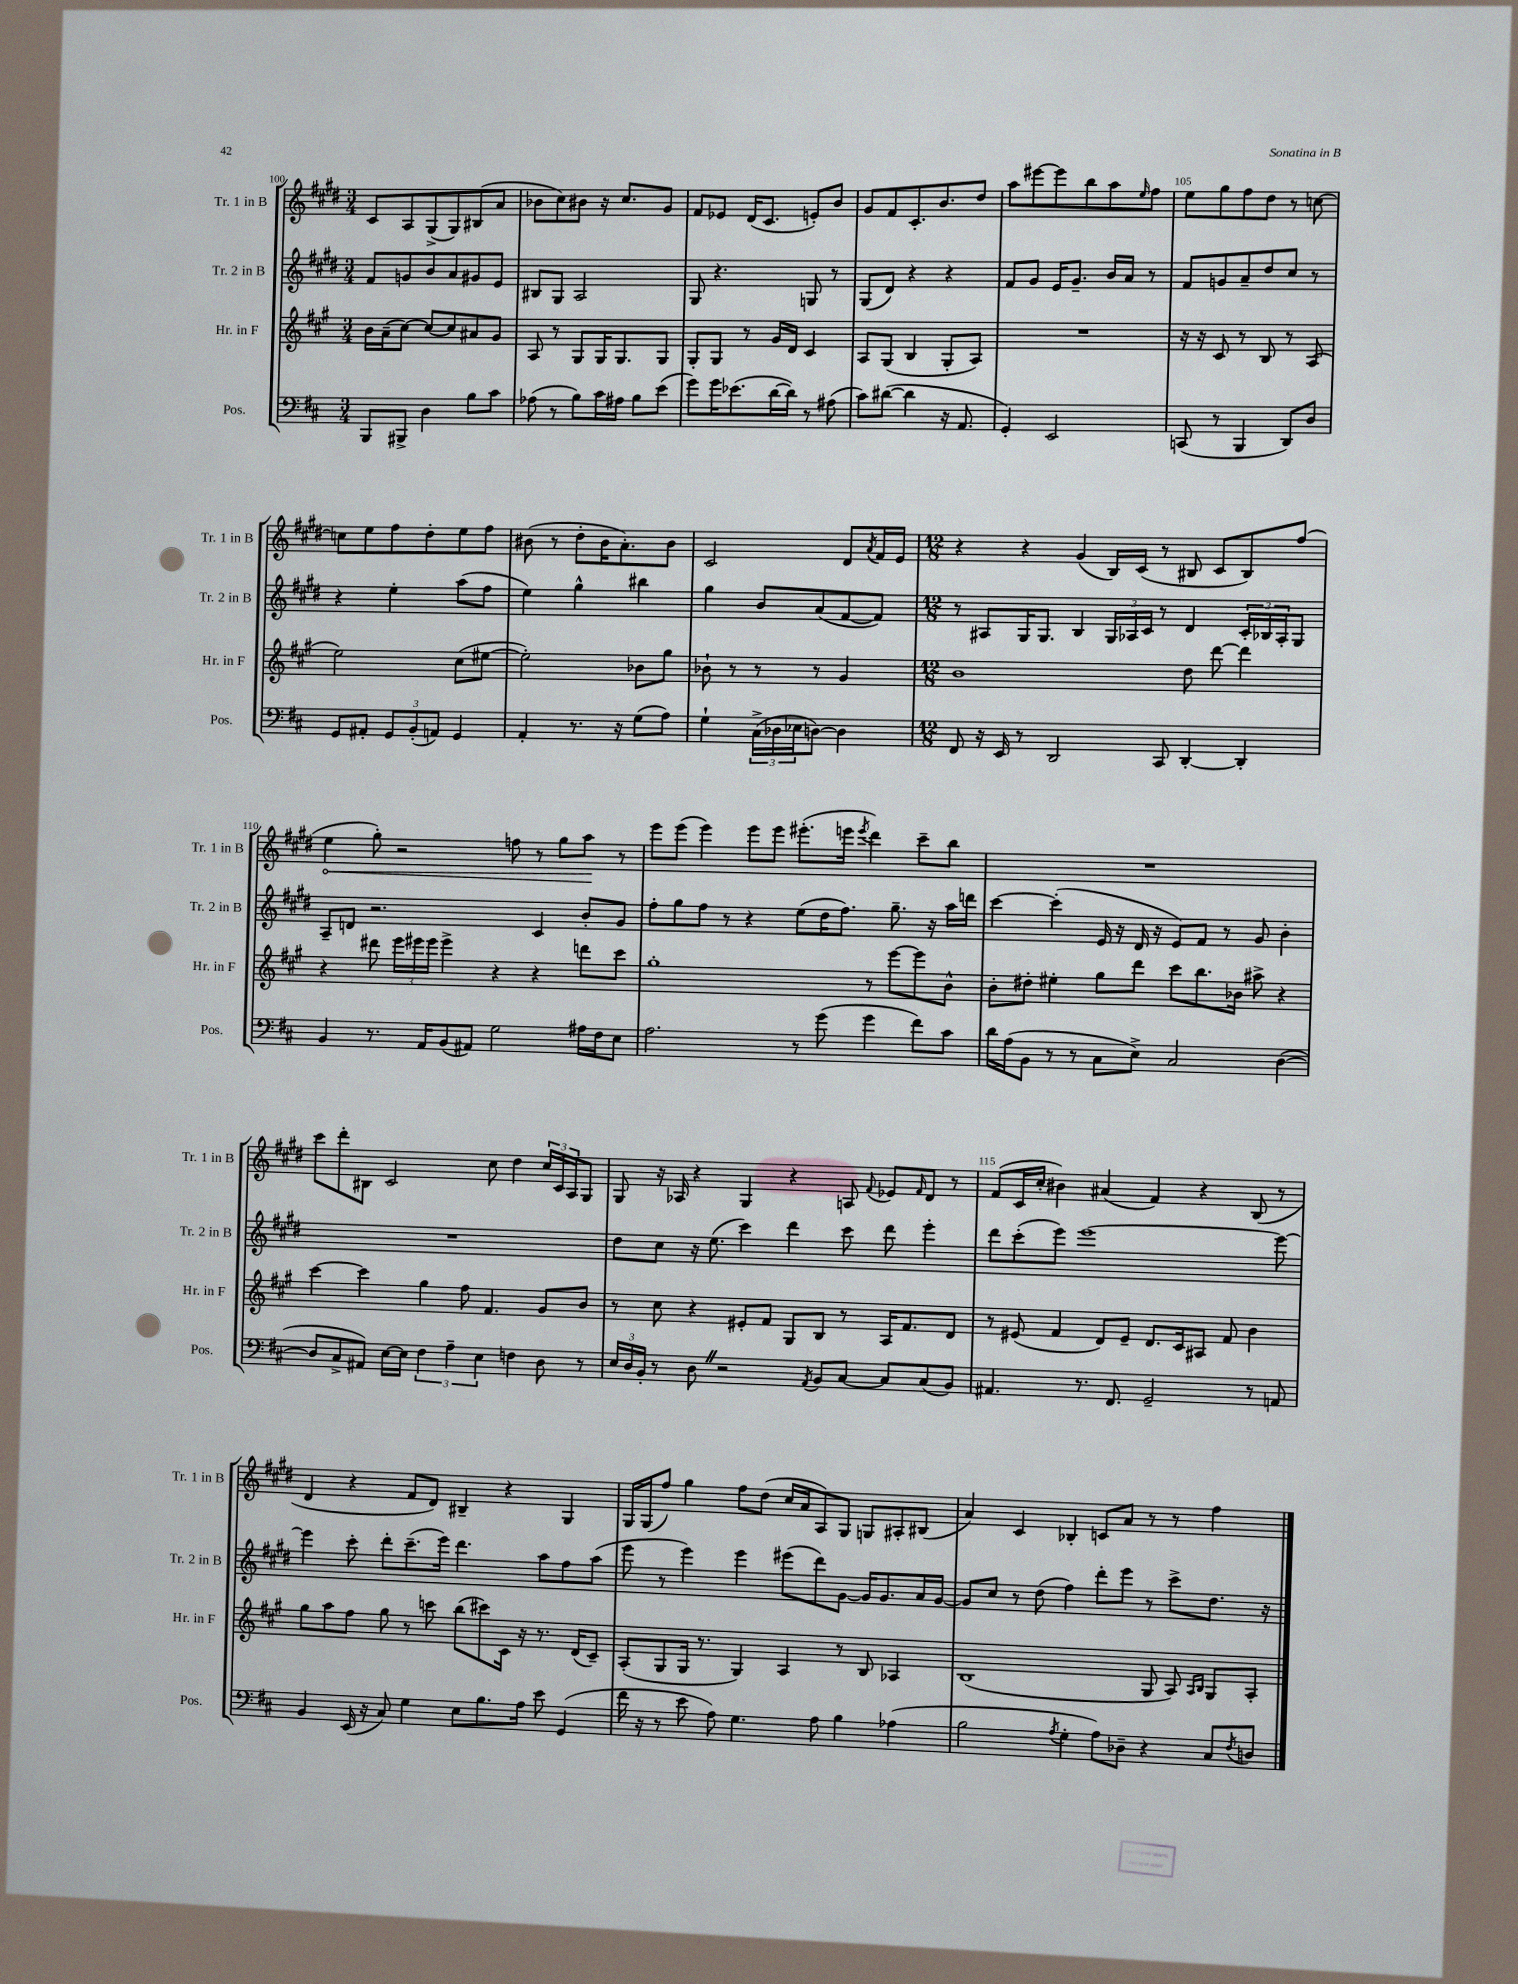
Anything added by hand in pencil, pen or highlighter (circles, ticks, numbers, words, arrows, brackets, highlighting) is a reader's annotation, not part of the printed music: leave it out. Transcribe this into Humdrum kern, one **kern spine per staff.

**kern	**kern	**kern	**kern
*staff4	*staff3	*staff2	*staff1
*clefF4	*clefG2	*clefG2	*clefG2
*k[f#c#]	*k[f#c#g#]	*k[f#c#g#d#]	*k[f#c#g#d#]
*M3/4	*M3/4	*M3/4	*M3/4
8BBB	16b	8f#	8c#
.	(16a~	.	.
8BBB#^	[8cc#)	8g	8A
4D	8cc#_	8b	(8G#^
.	8cc#]	8a	8G#)
8B	8a#	8g#	(8B#
8c#	8g#	8e	8a
=	=	=	=
(8A-	8A	8B#	8b-
8r	8r	8G#	8cc#)
8B)	8G#	2A	8b#
16c#	16G#	.	16r
16A#	8.G#	.	8.cc#
8B	.	.	.
(8e	8G#	.	8g#
=	=	=	=
8g)	8G#'	8G#	8f#
16g	8G#	4.r	8e-
(8.e-	.	.	.
.	8r	.	(16d#
.	.	.	8.c#
[16d	16g#	.	.
16d])	16d	.	.
8r	4c#	8G	8e')
(8A#	.	8r	8b
=	=	=	=
8c#)	8A	(8G#	8g#
([8d#	(8G#	8d#)	8f#
4d#]	4B	4r	8.c#'
.	.	.	8.b
16r	8G#'	4r	.
8.AA	.	.	.
.	8A)	.	8dd#
=	=	=	=
4GG')	2.r	8f#	8aa
.	.	8g#	[8eee#
2EE	.	16e	8eee#]
.	.	8.g#~	.
.	.	.	8bb
.	.	16b	8aa
.	.	16a	.
.	.	.	16qqee
.	.	8r	8ff#
=	=	=	=
(8CC	16r	8f#	8ee
.	16r	.	.
8r	8c#	8g	8gg#
4BBB	8r	8a~	8ff#
.	8B	8dd#	8dd#
8DD)	8r	8cc#	8r
8D	(8A	8r	[8cc
=	=	=	=
8GG	2ee)	4r	8cc]
8AA#'	.	.	8ee
12GG	.	4ee'	8ff#
(12BB'	.	.	.
.	.	.	8dd#'
12AA)	.	.	.
4GG	(8cc#	(8aa	8ee
.	[8ee#	8ff#	8ff#
=	=	=	=
4AA'	2ee#'])	4ee)	(8b#
.	.	.	8r
8.r	.	4gg#^^	8dd#'
.	.	.	16b#
16r	.	.	8.a')
(8G	8b-	4bb#	.
8A)	8gg#	.	8b#
=	=	=	=
4G`	8b-`	4gg#	2c#
.	8r	.	.
(24C#^	8r	8b	.
24D-	.	.	.
24E-	.	.	.
[8D)	8r	(8a	.
4D]	4g#	[8f#	8d#
.	.	.	8qa
.	.	8f#])	16f#
.	.	.	16e
=	=	=	=
*M12/8	*M12/8	*M12/8	*M12/8
8FF#	1b	8r	4r
16r	.	8A#	.
16EE	.	.	.
8r	.	16G#	4r
.	.	8.G#	.
2DD	.	.	.
.	.	4B	(4g#
.	.	24G#	16B)
.	.	24A-	.
.	.	.	(16c#
.	.	24c#	.
8CC#	.	8r	8r
[4DD'	8dd	4d#	8B#
.	[8ddd	.	8c#
4DD']	4ddd]	24c#'	8B#)
.	.	24B-	.
.	.	24A-'	.
.	.	8G#	(8ff#
=	=	=	=
4BB	4r	8A~	4ee
.	.	8d	.
8.r	8ddd#	2.r	8gg#')
.	24eee	.	2r
.	24eee#	.	.
16AA	.	.	.
.	24eee#	.	.
(8BB	4eee#^	.	.
8AA#)	.	.	.
2G	4r	.	.
.	.	.	8ff
.	4r	4c#	8r
.	.	.	8gg#
16A#	8ddd	8b'	8aa
16F#	.	.	.
8E	8ccc#	8g#	8r
=	=	=	=
2.A	1gg#'	8ff#'	8eee
.	.	8gg#	(8eee
.	.	8ff#	4eee)
.	.	8r	.
.	.	4r	8eee
.	.	.	8eee
8r	.	(8ee	(8.eee#'
(8g	.	16dd#	.
.	.	8.ff#)	16eee
.	.	.	8qeee
4g	8r	.	4ddd#)
.	[8eee	8.gg#~	.
8f#)	8eee]	.	8ccc#~
.	.	16r	.
8c#	8b^^	16aa	8bb
.	.	16ddd	.
=	=	=	=
16d	8b'	[4ccc#	1.r
(16A	.	.	.
8BB	8dd#'	.	.
8r	4ee#'	(4ccc#']	.
8r	.	.	.
8C#	8gg#	16e	.
.	.	16r	.
8E^)	8ddd	16d#	.
.	.	16r	.
2C#	8ccc#	8e)	.
.	8.bb	8f#	.
.	.	8r	.
.	16b-	.	.
.	8aa#^	8g#	.
([4D	4r	4b'	.
=	=	=	=
8D]	[4ccc#	1.r	8ccc#
8C#^	.	.	8ddd#'
8AA#)	4ccc#]	.	8B#
[16E	.	.	2c#
16E]	.	.	.
6F#	4gg#	.	.
6A~	.	.	.
.	8ff#	.	.
6E	.	.	.
.	4.f#	.	8cc#
4F	.	.	4dd#
8D	8g#	.	24cc#
.	.	.	24c#
.	.	.	24A
8r	8b	.	8G#
=	=	=	=
24E	8r	8dd#	8G#
24D	.	.	.
24BB'	.	.	.
8r	8cc#	8cc#	16r
.	.	.	16A-
8D	4r	16r	4r
.	.	(8.ee	.
2r	.	.	.
.	8e#'	4ccc#)	4G#
.	8f#	.	.
.	8G#	4ddd#	4r
8qAA	.	.	.
8BB	8B	.	.
[8C#	8r	8ccc#	8A
.	.	.	8qqf#
8C#]	16A	8ddd#	8e-
.	8.f#	.	.
.	.	.	16qqf#
(8C#	.	4eee'	8d#
8BB)	8d	.	8r
=	=	=	=
4.AA#	8r	8ddd#	(8f#
.	(8e#	(8ccc#'	16c#
.	.	.	16cc#'
.	4f#	8eee)	4b#)
8.r	.	[1eee	.
.	8d)	.	(4a#
8.FF#	.	.	.
.	8e#~	.	.
2GG~	8.d	.	4f#)
.	16c#	.	.
.	8A#	.	4r
.	8f#	.	.
8r	4b	.	(8B
8AA	.	8eee_	8r
=	=	=	=
4BB	8gg#	4eee]	4d#
.	8aa	.	.
(16EE	8ff#	8ccc#'	4r
16r	.	.	.
8C#)	8gg#	8ddd#'	.
4G	8r	(8.ccc#~	8f#
.	8ccc	.	8d#)
.	.	16eee)	.
8E	(8bb	4.ddd#	4B#~
8.B	8ccc#)	.	.
.	16c#	.	4r
16A	16r	.	.
8e	8.r	8aa	.
(4GG	.	8ff#	4G#
.	(16d	.	.
.	8c#~)	(8aa	.
=	=	=	=
16f#	(8A'	8eee	16G#
16r	.	.	(16G#
8r	8G#	8r	8ff#)
8e	16G#	4eee)	4gg#
.	8.r	.	.
8A)	.	.	.
4.G	4G#)	4eee	8ff#
.	.	.	(8dd#
.	4A	(8eee#	16cc#
.	.	.	16a
8A	.	8ddd#)	8A)
4B	8r	[8g#	8G#
.	8B	16g#]	8G
.	.	8.g#	.
(4A-	4A-	.	8A#'
.	.	16a	(8B#
.	.	[16g#	.
=	=	=	=
2B	(1B	8g#]	4a)
.	.	8cc#	.
.	.	8r	4c#
.	.	(8dd#	.
8qA	.	.	.
4G'	.	4ff#)	4B-'
8A)	.	8ddd#'	8c
8D-~	.	8eee	8a
4r	8G#	8r	8r
.	8A)	8ccc#^	8r
.	16qqA	.	.
.	16qqB	.	.
8C#	8G#	8.dd#	4ff#
8qF#	.	.	.
8D	8A'	.	.
.	.	16r	.
==	==	==	==
*-	*-	*-	*-
